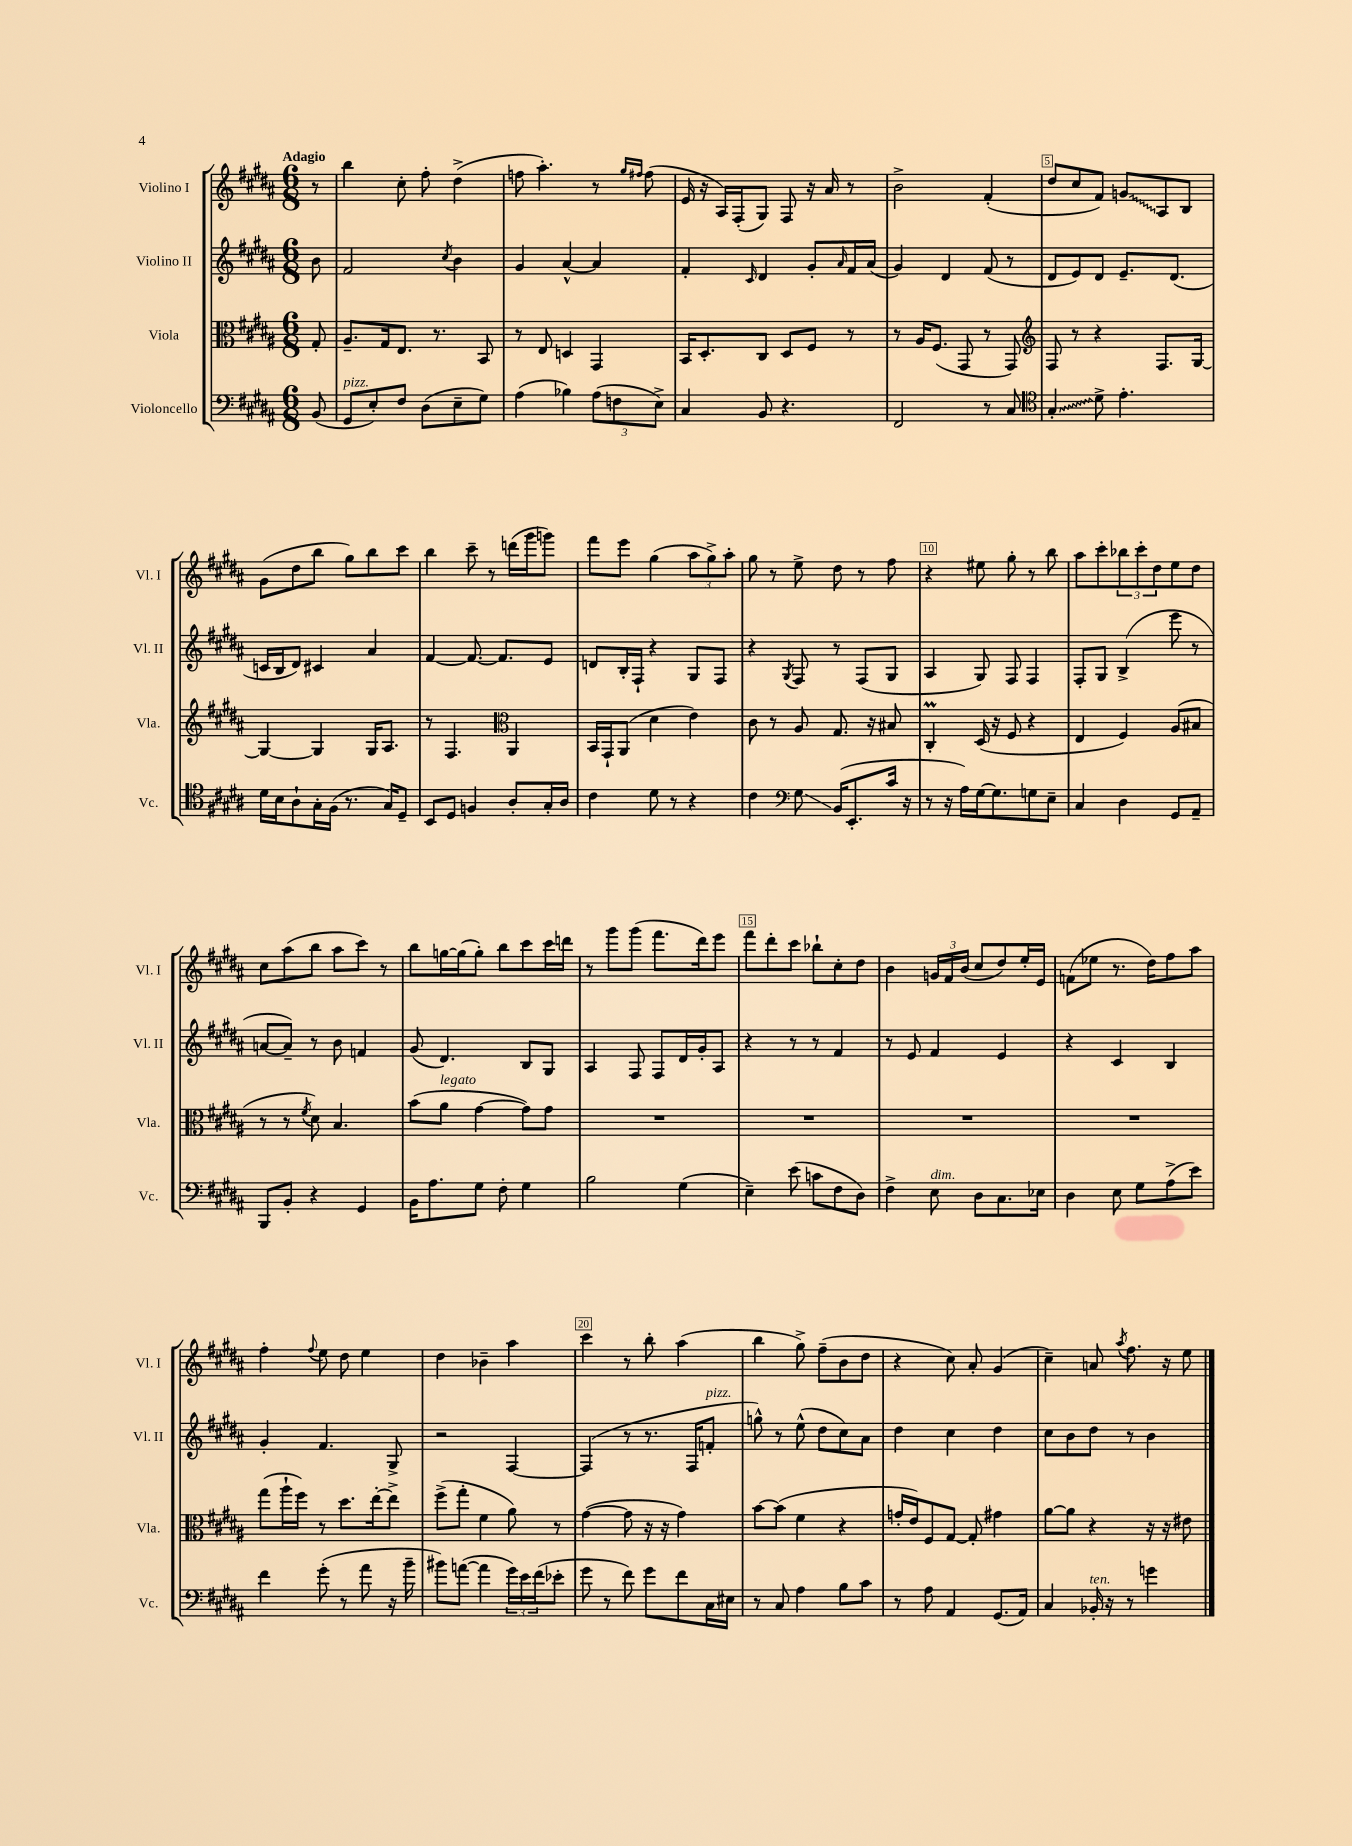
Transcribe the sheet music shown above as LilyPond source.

<<
\new StaffGroup <<
\new Staff = "s0" \with { instrumentName = "Violino I" shortInstrumentName = "Vl. I" } {
    \clef treble \key b \major \numericTimeSignature \time 6/8 \partial 8 \tempo "Adagio"
    r8 |
    b''4 cis''8-. fis''8-. dis''4->( |
    f''8 ais''4.-.) r8 \grace { gis''16 fis''16 } fis''8( |
    e'16 r16 ais16) fis16-.( gis8) fis8 r16 ais'16 r8 |
    b'2-> fis'4-.( |
    dis''8 cis''8 fis'8) \once \override Glissando.style = #'zigzag g'8\glissando ais8 b8 |
    gis'8( dis''8 b''8 gis''8) b''8 cis'''8 |
    b''4 cis'''8-- r8 d'''16( gis'''16 g'''8) |
    fis'''8 e'''8 gis''4( \tuplet 3/2 { ais''8 gis''8->) ais''8-. } |
    gis''8 r8 e''8-> dis''8 r8 fis''8 |
    r4 eis''8 gis''8-. r8 b''8 |
    ais''8 cis'''8-. \tuplet 3/2 { bes''8 cis'''8-. dis''8 } e''8 dis''8 |
    cis''8 ais''8( b''8 ais''8 cis'''8) r8 |
    b''8 g''16~ g''16( g''8-.) b''8 cis'''8 cis'''16 d'''16 |
    r8 gis'''8 gis'''8( fis'''8. dis'''16) e'''8 |
    fis'''8 dis'''8-. cis'''8 bes''8-! cis''8-. dis''8 |
    b'4 \tuplet 3/2 { g'16 fis'16 b'16( } cis''8 dis''8) e''16-. e'16 |
    f'8( ees''8 r8. dis''16) fis''8 ais''8 |
    fis''4-. \appoggiatura { fis''8 } e''8 dis''8 e''4 |
    dis''4 bes'4-- ais''4 |
    cis'''4 r8 b''8-. ais''4( |
    b''4 gis''8->) fis''8--( b'8 dis''8 |
    r4 cis''8) ais'8-. gis'4( |
    cis''4--) a'8 \acciaccatura { ais''8 } fis''8. r16 e''8 \bar "|." |
}
\new Staff = "s1" \with { instrumentName = "Violino II" shortInstrumentName = "Vl. II" } {
    \clef treble \key b \major \numericTimeSignature \time 6/8 \partial 8
    b'8 |
    fis'2 \acciaccatura { cis''8 } b'4 |
    gis'4 ais'4~-^ ais'4 |
    fis'4-. \grace { cis'16 } dis'4 gis'8-. \grace { ais'16 } fis'16 ais'16( |
    gis'4) dis'4 fis'8( r8 |
    dis'8 e'8) dis'8 e'8.-- dis'8.( |
    c'16 b16 dis'8) cis'4 ais'4 |
    fis'4~ fis'8.~ fis'8. e'8 |
    d'8 b16-. fis16-! r4 gis8 fis8 |
    r4 \acciaccatura { gis8 } fis8 r8 fis8( gis8 |
    ais4 gis8) fis8 fis4 |
    fis8-. gis8 b4->( e'''8 r8 |
    a'8~ a'8--) r8 b'8 f'4 |
    gis'8( dis'4.) b8 gis8 |
    ais4 fis8 fis8 dis'16 gis'16-. ais8 |
    r4 r8 r8 fis'4 |
    r8 e'8 fis'4 e'4 |
    r4 cis'4 b4 |
    gis'4-. fis'4. gis8-> |
    r2 fis4~ |
    fis4( r8 r8. fis16 f'8-.^\markup { \italic "pizz." } |
    g''8-^) r8 e''8-^( dis''8 cis''8) ais'8 |
    dis''4 cis''4 dis''4 |
    cis''8 b'8 dis''8 r8 b'4 \bar "|." |
}
\new Staff = "s2" \with { instrumentName = "Viola" shortInstrumentName = "Vla." } {
    \clef alto \key b \major \numericTimeSignature \time 6/8 \partial 8
    gis8-. |
    ais8.-- gis16 e8. r8. b,8 |
    r8 e8 d4 gis,4 |
    b,16 dis8.-. cis8 dis8 fis8 r8 |
    r8 ais16 fis8.( gis,8 r8 gis,8) |
    \clef treble fis8 r8 r4 fis8. gis16~ |
    gis4~ gis4 gis16 ais8. |
    r8 fis4. \clef alto ais,4 |
    b,16 gis,16-! ais,8( dis'4 e'4) |
    cis'8 r8 ais8 gis8. r16 bis8 |
    cis4-.\prall dis16( r16 fis8 r4 |
    e4 fis4) ais8( bis8 |
    r8 r8 \acciaccatura { fis'8 } dis'8) b4. |
    b'8( ais'8^\markup { \italic "legato" } gis'4~ gis'8) gis'8 |
    R2. |
    R2. |
    R2. |
    R2. |
    gis''8( ais''16-! fis''16) r8 dis''8. e''16~-. e''8-> |
    fis''8->( gis''8-. fis'4 ais'8) r8 |
    gis'4~( gis'8 r16 r16 gis'4) |
    b'8~ b'8( fis'4 r4 |
    g'16-. e'16) fis8 gis8~ gis8-. gis'4 |
    ais'8~ ais'8 r4 r16 r16 eis'8 \bar "|." |
}
\new Staff = "s3" \with { instrumentName = "Violoncello" shortInstrumentName = "Vc." } {
    \clef bass \key b \major \numericTimeSignature \time 6/8 \partial 8
    b,8( |
    gis,8^\markup { \italic "pizz." } e8-.) fis8 dis8( e8-- gis8) |
    ais4( bes4) \tuplet 3/2 { ais8( f8 e8->) } |
    cis4 b,8 r4. |
    fis,2 r8 cis8 |
    \clef tenor \once \override Glissando.style = #'zigzag gis4-.\glissando dis'8-> e'4.-. |
    dis'16 b16 ais8-! gis16-. fis16( r8. gis16) dis8-- |
    b,8 dis8 f4 ais8-. gis16-. ais16 |
    cis'4 dis'8 r8 r4 |
    cis'4 \clef bass gis8\glissando b,16( e,8.-. cis'16 r16 |
    r8 r16 ais16) gis16~ gis8. g8 e8-- |
    cis4 dis4 gis,8 ais,8-- |
    b,,8 b,8-. r4 gis,4 |
    b,16 ais8. gis8 fis8-. gis4 |
    b2 gis4( |
    e4--) e'8( c'8 fis8 dis8) |
    fis4-> e8^\markup { \italic "dim." } dis8 cis8. ees16 |
    dis4 e8 gis8 ais8->( e'8) |
    fis'4 gis'8-.( r8 ais'8 r16 b'16-- |
    bis'8) a'8~( a'4 \tuplet 3/2 { gis'16) e'16 fis'16( } ees'8-. |
    gis'8 r8 fis'8) gis'8 fis'8 cis16 eis16 |
    r8 cis8 ais4 b8 cis'8 |
    r8 ais8 ais,4 gis,8.( ais,16) |
    cis4 bes,16-.^\markup { \italic "ten." } r16 r8 g'4 \bar "|." |
}
>>
>>
\layout { \context { \Score \override BarNumber.break-visibility = ##(#f #t #t) barNumberVisibility = #(every-nth-bar-number-visible 5) \override BarNumber.stencil = #(make-stencil-boxer 0.1 0.3 ly:text-interface::print) } }
